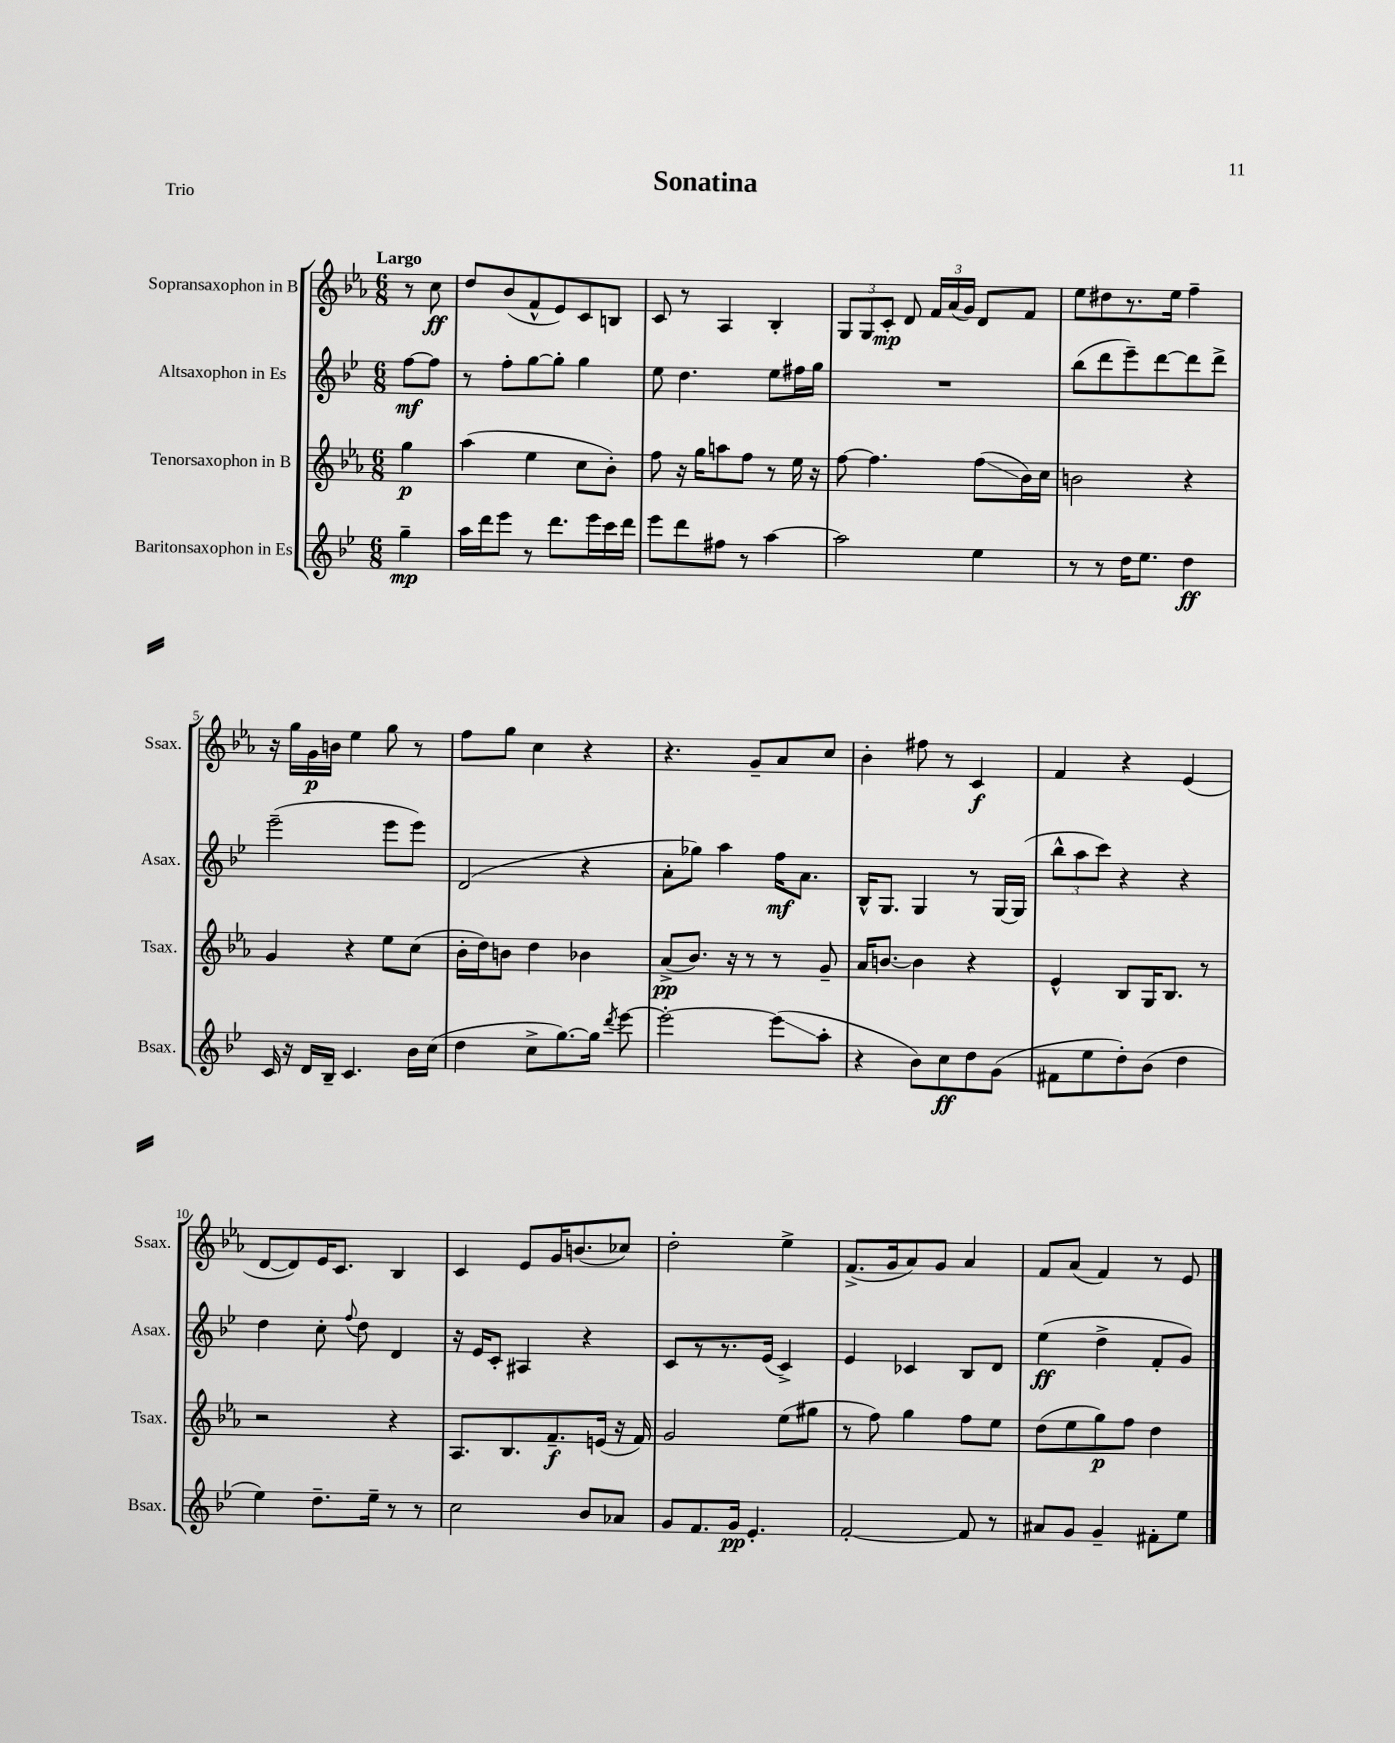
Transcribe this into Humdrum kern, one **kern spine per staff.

**kern	**kern	**kern	**kern
*staff4	*staff3	*staff2	*staff1
*clefG2	*clefG2	*clefG2	*clefG2
*k[b-e-]	*k[b-e-a-]	*k[b-e-]	*k[b-e-a-]
*M6/8	*M6/8	*M6/8	*M6/8
4gg~\	4gg\	[8ff\L	8r
.	.	8ff\]J	8cc\
=	=	=	=
16aa\LL	(4aa-\	8r	8dd/L
16ddd\J	.	.	.
8eee-\J	.	8ff'\L	(8b-/
8r	4ee-\	[8gg\	8f^^/
8.ddd\L	.	8gg'\]J	8e-/)
.	8cc\L	4gg\	8c/
16eee-\L	.	.	.
16ccc\	8b-'\J)	.	8B/J
16ddd\JJ	.	.	.
=	=	=	=
8eee-\L	8ff\	8ee-\	8c/
8ddd\	16r	4.dd\	8r
.	16gg\LK	.	.
8ff#\J	8aa\	.	4A-/
8r	8ff\J	.	.
[4aa\	8r	8ee-\L	4B-'/
.	16ee-\	16ff#\L	.
.	16r	16gg\JJ	.
=	=	=	=
2aa\]	[8ff\	2.r	12G/L
.	.	.	12G/
.	4.ff\]	.	.
.	.	.	12c'/J
.	.	.	8d/
.	.	.	24f/LL
.	.	.	(24a-/
.	.	.	24g/JJ)
4ee-\	(8ff\L	.	8d/L
.	16b-\L)	.	8f/J
.	16cc\JJ	.	.
=	=	=	=
8r	2b\	(8bb-\L	8ee-\L
8r	.	8ddd\	8dd#\
16dd\LK	.	8eee-~\)	8.r
8.ee-\J	.	.	.
.	.	[8ddd\	.
.	.	.	16ee-\Jk
4dd\	4r	8ddd\]	4ff~\
.	.	8ddd^\J	.
=	=	=	=
16c/	4g/	(2eee-~\	16r
16r	.	.	16gg\LL
16d/LL	.	.	16g\
16B-~/JJ	.	.	16b\JJ
4.c/	4r	.	4ee-\
.	8ee-\L	8eee-\L	8gg\
16b-\LL	(8cc\J	8eee-\J)	8r
(16cc\JJ	.	.	.
=	=	=	=
4dd\	16b-'\LL	(2d/	8ff\L
.	16dd\J)	.	.
.	8b\J	.	8gg\J
8cc^\L	4dd\	.	4cc\
[8.gg\)	.	.	.
.	4b-\	4r	4r
16gg\]Jk	.	.	.
8qddd/	.	.	.
[8eee-\	.	.	.
=	=	=	=
2eee-'\_	(8a-^/L	8a'\L	4.r
.	8.b-/J)	8gg-\J)	.
.	.	4aa\	.
.	16r	.	.
.	8r	.	8g~/L
(8eee-\]L	8r	16ff\LK	8a-/
.	.	8.a\J	.
8aa'\J	8g~/	.	8cc/J
=	=	=	=
4r	16a-/LK	16B-^^/LK	4b-'\
.	[8.b/J	8.G/J	.
8b-\L)	4b\]	4G/	8ff#\
8cc\	.	.	8r
8dd\	4r	8r	4c/
(8g\J	.	[16G/LL	.
.	.	(16G/]JJ	.
=	=	=	=
8f#\L	4e-^^/	12bb-^^\L	4f/
.	.	12aa\	.
8ee-\	.	.	.
.	.	12ccc\J)	.
8dd'\)	8B-/L	4r	4r
(8b-\J	16G/K	.	.
.	8.B-/J	.	.
4dd\	.	4r	(4e-/
.	8r	.	.
=	=	=	=
4ee-\)	2r	4dd\	[8d/L
.	.	.	8d/])
8.dd~\L	.	8cc'\	16e-/K
.	.	.	8.c/J
.	.	8qqff/	.
.	.	8dd\	.
16ee-~\Jk	.	.	.
8r	4r	4d/	4B-/
8r	.	.	.
=	=	=	=
2cc\	8.A-/L	16r	4c/
.	.	16e-/LK	.
.	.	8c'/J	.
.	8.B-/	.	.
.	.	4A#/	8e-/L
.	8.f~/	.	16g/K
.	.	.	(8.b/
8b-/L	.	4r	.
.	(16e/Jk	.	.
8a-/J	16r	.	8cc-/J)
.	16f/)	.	.
=	=	=	=
8g/L	2g/	8c/L	2dd'\
8.f/	.	8r	.
.	.	8.r	.
16g/Jk	.	.	.
4.e-'/	.	.	.
.	.	(16e-/Jk	.
.	(8ee-\L	4c^/)	4ee-^\
.	8gg#\J	.	.
=	=	=	=
[2f'/	8r	4e-/	(8.f^/L
.	8ff\)	.	.
.	.	.	16g/k
.	4gg\	4c-/	8a-/)
.	.	.	8g/J
8f/]	8ff\L	8B-/L	4a-/
8r	8ee-\J	8d/J	.
=	=	=	=
8a#/L	(8dd\L	(4ee-\	8f/L
8g/J	8ee-\	.	(8a-/J
4g~/	8gg\)	4dd^\	4f/)
.	8ff\J	.	.
8f#'\L	4dd\	8f'/L	8r
8ee-\J	.	8g/J)	8e-/
==	==	==	==
*-	*-	*-	*-
